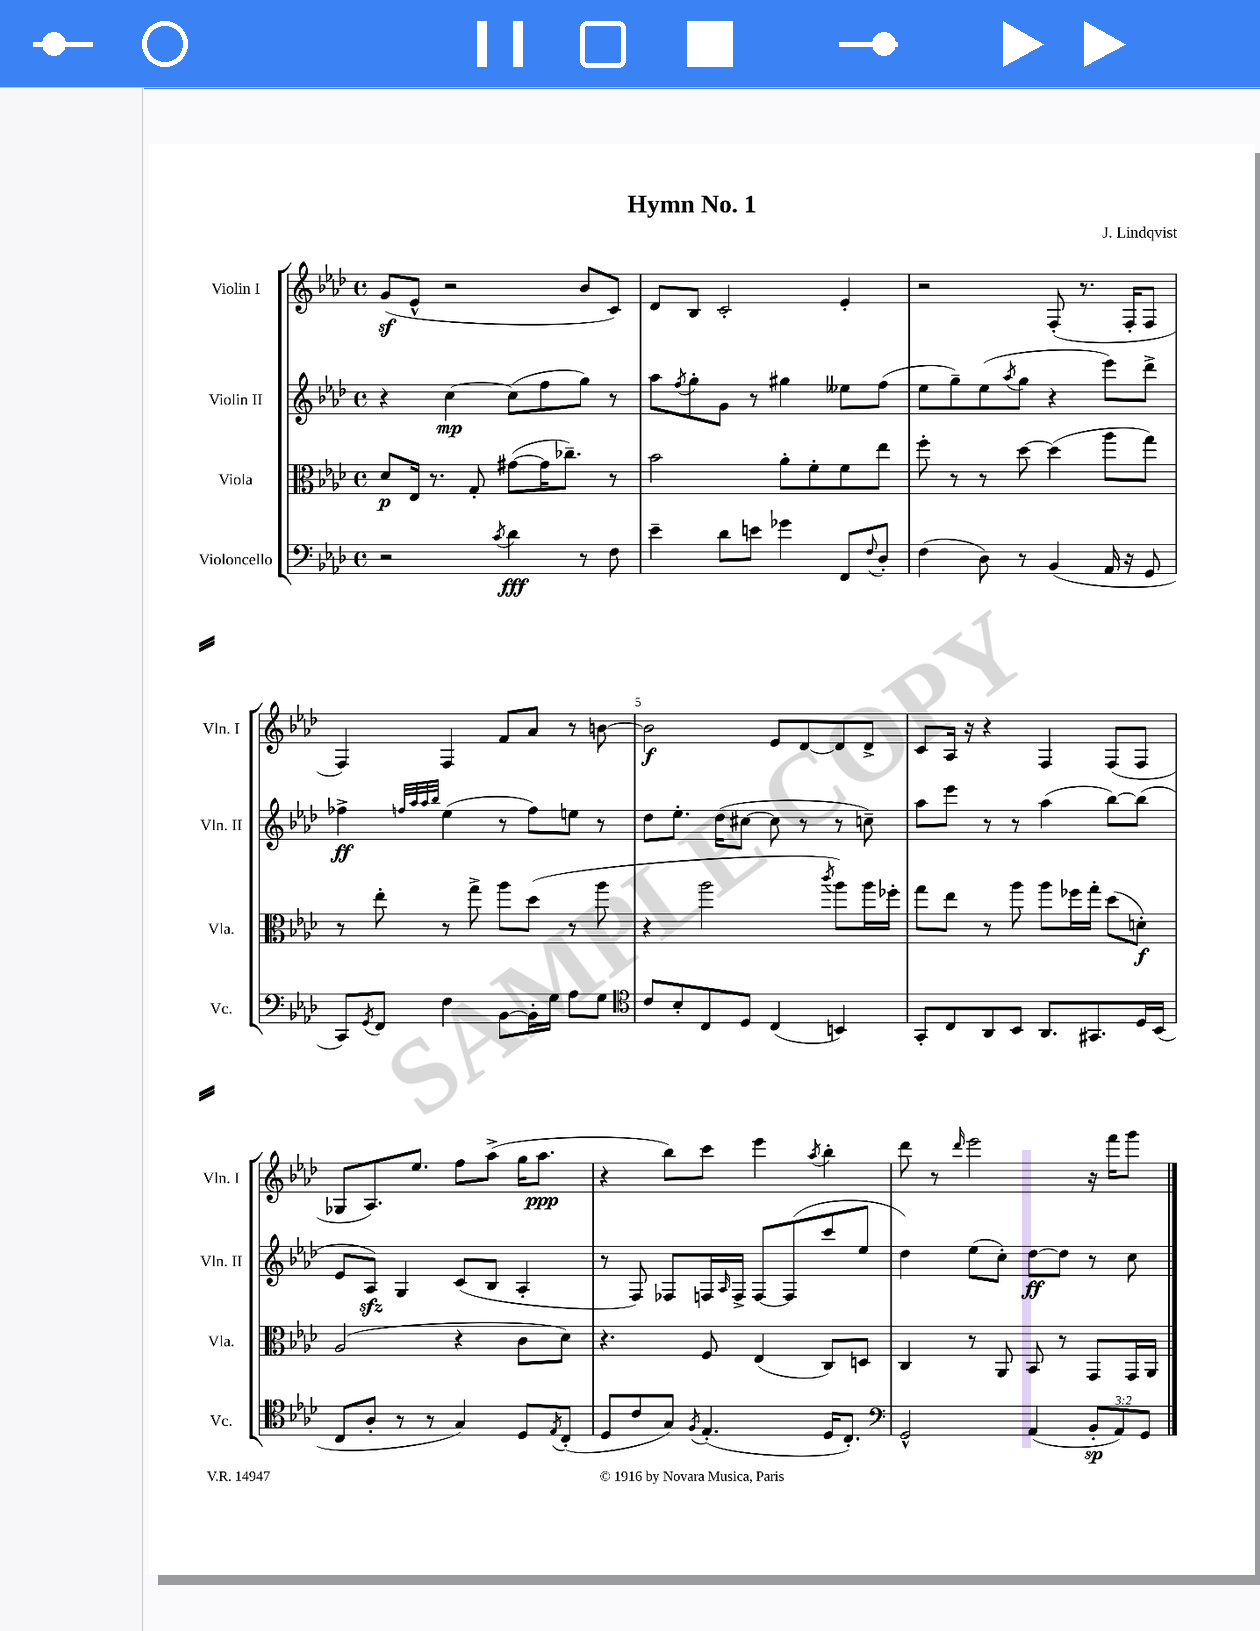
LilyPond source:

\header { title = "Hymn No. 1" composer = "J. Lindqvist" }
<<
\new StaffGroup <<
\new Staff = "s0" \with { instrumentName = "Violin I" shortInstrumentName = "Vln. I" } {
    \clef treble \key aes \major \defaultTimeSignature \time 4/4
    g'8\sf( ees'8-^ r2 bes'8 c'8) |
    des'8 bes8 c'2-. ees'4-. |
    r2 f8-.( r8. f16-. f8 |
    f4) f4 f'8 aes'8 r8 b'8~ |
    b'2\f ees'8 des'8~ des'8 des'8-> |
    c'8 aes16 r16 r4 f4 f8( f8 |
    ges8 aes8.) ees''8. f''8 aes''8->( g''16 aes''8.\ppp |
    r4 bes''8) c'''8 ees'''4 \acciaccatura { aes''8 } bes''4-. |
    des'''8 r8 \grace { des'''16 } ees'''2 r16 f'''16 g'''8 \bar "|." |
}
\new Staff = "s1" \with { instrumentName = "Violin II" shortInstrumentName = "Vln. II" } {
    \clef treble \key aes \major \defaultTimeSignature \time 4/4
    r4 c''4~\mp c''8( f''8 g''8) r8 |
    aes''8 \acciaccatura { f''8 } g''8-. g'8 r8 gis''4 eeses''8 f''8( |
    ees''8 g''8--) ees''8( \acciaccatura { aes''8 } g''8 r4 ees'''8) des'''8-> |
    fes''4->\ff \grace { f''32 aes''32 aes''32 bes''32 } ees''4( r8 f''8) e''8 r8 |
    des''8 ees''8.-. des''16( cis''8~ cis''8 r8 r8 c''8--) |
    aes''8 ees'''8 r8 r8 aes''4( bes''8~) bes''8( |
    ees'8 aes8\sfz) g4 c'8( bes8 aes4-. |
    r8 f8) fes8 f16 \grace { aes16 } f16-> f8~ f8( c'''8 ees''8 |
    des''4) ees''8( c''8-.) des''8~\ff des''8 r8 c''8 \bar "|." |
}
\new Staff = "s2" \with { instrumentName = "Viola" shortInstrumentName = "Vla." } {
    \clef alto \key aes \major \defaultTimeSignature \time 4/4
    des'8\p ees16 r8. g8-. gis'8~( gis'16 ces''8.--) r8 |
    bes'2 aes'8-. f'8-. f'8 ees''8 |
    f''8-. r8 r8 des''8~ des''4( aes''8 g''8) |
    r8 ees''8-. r8 g''8-> aes''8 des''8( r8 aes''8 |
    r4 aes''2 \acciaccatura { c'''8 } aes''8) aes''16 fes''16-. |
    g''8 ees''8 r8 aes''8 aes''8 fes''16 g''16-. des''8( d'8-.\f) |
    aes2( r4 c'8 des'8) |
    r4. f8 ees4( c8) d8 |
    c4 r8 aes,8 bes,8 r8 g,8 g,16 aes,16 \bar "|." |
}
\new Staff = "s3" \with { instrumentName = "Violoncello" shortInstrumentName = "Vc." } {
    \clef bass \key aes \major \defaultTimeSignature \time 4/4 \override Staff.TupletNumber.text = #tuplet-number::calc-fraction-text
    r2 \acciaccatura { c'8 } des'4\fff r8 f8 |
    ees'4-- des'8 e'8 ges'4 f,8 \appoggiatura { f8 } des8-. |
    f4( des8) r8 bes,4( aes,16 r16 g,8 |
    c,8) \acciaccatura { g,8 } f,8 f4 bes,8~ bes,16-. g16 aes8 g8 |
    \clef tenor c'8 bes8-. c8 des8 c4( b,4) |
    g,8-. c8 aes,8 bes,8 aes,8. gis,8. des16 bes,16( |
    c8 aes8-. r8 r8 g4) des8 \acciaccatura { ees8 } c8-.( |
    des8 c'8 g8) \acciaccatura { f8 } ees4.-.( des16 c8.-.) |
    \clef bass g,2-^ aes,4( \tuplet 3/2 { bes,8-.\sp aes,8) g,8 } \bar "|." |
}
>>
>>
\layout { \context { \Score \override BarNumber.break-visibility = ##(#f #t #t) barNumberVisibility = #(every-nth-bar-number-visible 5) } }
